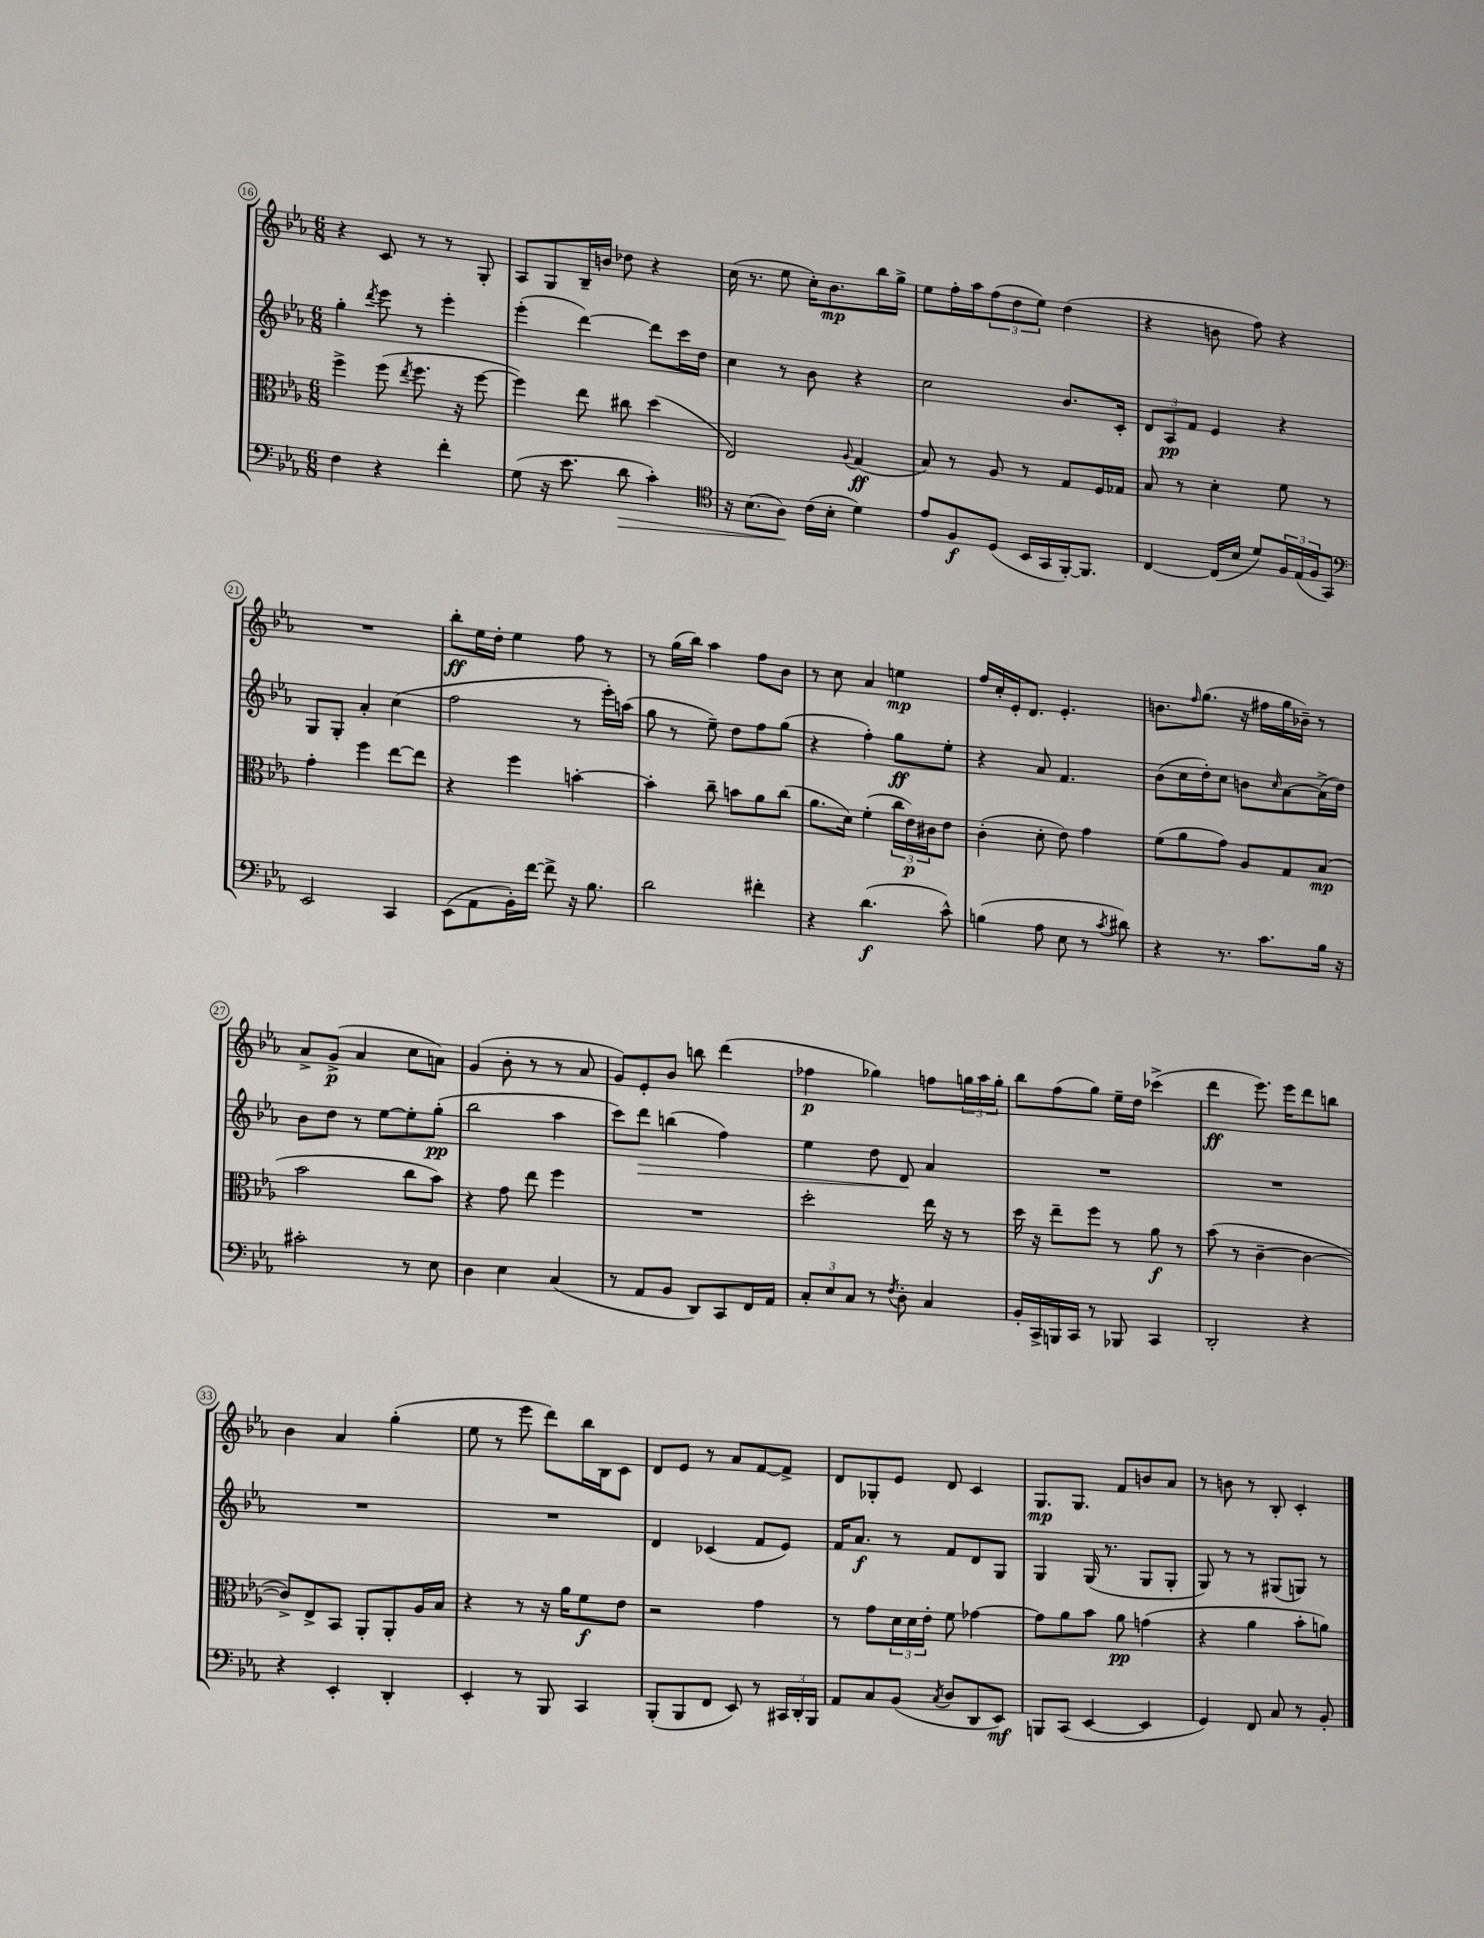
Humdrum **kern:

**kern	**dynam	**kern	**dynam	**kern	**dynam	**kern	**dynam
*part4	*part4	*part3	*part3	*part2	*part2	*part1	*part1
*staff4	*staff4	*staff3	*staff3	*staff2	*staff2	*staff1	*staff1
*clefF4	*	*clefC3	*	*clefG2	*	*clefG2	*
*k[b-e-a-]	*	*k[b-e-a-]	*	*k[b-e-a-]	*	*k[b-e-a-]	*
*M6/8	*	*M6/8	*	*M6/8	*	*M6/8	*
=16	=16	=16	=16	=16	=16	=16	=16
4F\	.	4ff^\	.	4gg'\	.	4r	.
.	.	.	.	8qddd/	.	.	.
4r	.	(8ff\	.	8eee-\	.	8c/	.
.	.	8qee-/	.	.	.	.	.
.	.	8.ff\	.	8r	.	8r	.
4f'\	.	.	.	4eee-'\	.	8r	.
.	.	16r	.	.	.	.	.
.	.	[8ff\	.	.	.	8G'/	.
=17	=17	=17	=17	=17	=17	=17	=17
(8G\	.	4ff\])	.	(4eee-'\	.	8A-/L	.
16r	.	.	.	.	.	8G/	.
8.e-\	.	.	.	.	.	.	.
.	.	8ee-\	.	[4ddd\)	.	16B-~/L	.
.	.	.	.	.	.	16bn/JJ	.
!	!LO:HP:b	!	!	!	!	!	!
8d\	>	8cc#X\	.	.	.	8dd-X\	.
4c'\)	.	(4dd\	.	8ddd\L]	.	4r	.
.	.	.	.	16ccc\L	.	.	.
.	.	.	.	16dd\JJ	.	.	.
=18	=18	=18	=18	=18	=18	=18	=18
*clefC4	*	*	*	*	*	*	*
16r	.	2E-/)	.	4cc\	.	(16cc\	.
(8.B-\L	.	.	.	.	.	8.r	.
8A-\J)	.	.	.	8r	.	8ee-\	.
(16c\LL	]	.	.	8b-\	.	16cc'\KL)	.
16B-'\JJ	.	.	.	.	.	8.b-\	mp
.	.	8qqA-/	.	.	.	.	.
4d\)	.	(4G/	ff	4r	.	.	.
.	.	.	.	.	.	16bb-\L	.
.	.	.	.	.	.	16gg^\JJ	.
=19	=19	=19	=19	=19	=19	=19	=19
8e-/L	.	8B-/)	.	2cc\	.	8ee-\L	.
8F/	f	8r	.	.	.	16ff'\L	.
.	.	.	.	.	.	16aa-\J	.
(8D/J	.	8A-/	.	.	.	(12ff\	.
.	.	.	.	.	.	12dd\	.
16BB-/LL	.	8r	.	.	.	.	.
.	.	.	.	.	.	12ee-\J)	.
16GG/	.	.	.	.	.	.	.
[16FF'/J)	.	8G/L	.	8.b-/L	.	(4dd\	.
8.FF/J]	.	.	.	.	.	.	.
.	.	16F/L	.	.	.	.	.
.	.	16G-X/JJ	.	16c'/Jk	.	.	.
=20	=20	=20	=20	=20	=20	=20	=20
[4C/	.	8B-/	.	12d/L	.	4r	.
.	.	.	.	12A-/	pp	.	.
.	.	8r	.	.	.	.	.
.	.	.	.	12f/J	.	.	.
(16C/LL]	.	4d'\	.	4e-/	.	8bn\	.
16B-/JJ	.	.	.	.	.	.	.
8d/L)	.	.	.	.	.	8ff\)	.
24F/L	.	8f\	.	4r	.	4r	.
(24E-/	.	.	.	.	.	.	.
24F/J	.	.	.	.	.	.	.
8GG/J)	.	8r	.	.	.	.	.
!!LO:LB:g=z
=21	=21	=21	=21	=21	=21	=21	=21
*clefF4	*	*	*	*	*	*	*
2EE-/	.	4g'\	.	8G/L	.	2.r	.
.	.	.	.	8G'/J	.	.	.
.	.	4ff\	.	4a-'/	.	.	.
4CC/	.	[8ee-\L	.	(4cc\	.	.	.
.	.	8ee-\J]	.	.	.	.	.
=22	=22	=22	=22	=22	=22	=22	=22
(8EE-\L	.	4r	.	2ff\	.	8bb-'\L	ff
8AA-\	.	.	.	.	.	16ee-\L	.
.	.	.	.	.	.	16dd'\JJ	.
16BB-'\L)	.	4ff\	.	.	.	4ee-\	.
[16f\JJ	.	.	.	.	.	.	.
8f^\]	.	.	.	.	.	.	.
16r	.	[4bn'\	.	8r	.	8ff\	.
8.B-\	.	.	.	.	.	.	.
.	.	.	.	16eee-'\LL)	.	8r	.
.	.	.	.	(16aan\JJ	.	.	.
=23	=23	=23	=23	=23	=23	=23	=23
2d\	.	4b'\]	.	8gg\	.	8r	.
.	.	.	.	8r	.	(16gg\LL	.
.	.	.	.	.	.	16bb-\JJ)	.
.	.	8cc~\	.	8ee-~\)	.	4aa-\	.
.	.	8bn\L	.	8dd\L	.	.	.
4f#X'\	.	8a-\	.	8ff\	.	8ff\L	.
.	.	(8cc\J	.	(8gg\J	.	8b-\J	.
=24	=24	=24	=24	=24	=24	=24	=24
4r	.	8.a-\L	.	4r	.	8r	.
.	.	.	.	.	.	8cc\	.
.	.	16d\Jk)	.	.	.	.	.
(4.d\	f	(4f'\	.	4ff'\)	.	4a-/	.
.	.	24cc\LL	.	8gg\L	ff	4een\	mp
.	.	24e-\)	p	.	.	.	.
.	.	24c#X\J	.	.	.	.	.
8c^^\)	.	8e-\J	.	8ee-'\J	.	.	.
=25	=25	=25	=25	=25	=25	=25	=25
(4Bn\	.	(4c'\	.	4r	.	16ff/LL	.
.	.	.	.	.	.	16cc'/	.
.	.	.	.	.	.	16e-'/J	.
.	.	.	.	.	.	8.d/J	.
8A-\	.	8d'\	.	8a-/	.	.	.
8E-\	.	8e-\)	.	4.f/	.	4.e-'/	.
8r	.	4g\	.	.	.	.	.
8qc/	.	.	.	.	.	.	.
8d#X\)	.	.	.	.	.	.	.
=26	=26	=26	=26	=26	=26	=26	=26
4r	.	(8f\L	.	(8b-\L	.	8.bn\L	.
.	.	8a-\	.	16cc\L	.	.	.
.	.	.	.	.	.	16qqff/	.
.	.	.	.	16dd'\J)	.	(8.gg\J	.
8.r	.	8g\J)	.	8cc\J	.	.	.
.	.	8A-/L	.	8bn\L	.	16r	.
8.c\L	.	.	.	.	.	16ff#X\LL	.
.	.	.	.	16qqcc/	.	.	.
.	.	8G/	.	[8a-\	.	16gg\	.
.	.	.	.	.	.	16b-X~\JJ)	.
16B-\Jk	.	(8B-/J	mp	(16a-^\L]	.	8r	.
16r	.	.	.	16dd\JJ)	.	.	.
!!LO:LB:g=z
=27	=27	=27	=27	=27	=27	=27	=27
2c#X'\	.	2b-\	.	8b-\L	.	8a-^/L	.
.	.	.	.	8dd\J	.	(8g^/J	p
.	.	.	.	8r	.	4a-/	.
.	.	.	.	[8ee-\L	.	.	.
8r	.	8cc\L	.	8ee-'\]	.	8cc\L	.
8E-\	.	8b-\J)	.	(8gg'\J	pp	8an\J)	.
=28	=28	=28	=28	=28	=28	=28	=28
4D\	.	4r	.	2bb-\	.	(4g/	.
4E-\	.	8g\	.	.	.	8b-'\	.
.	.	8ee-\	.	.	.	8r	.
(4C/	.	4ff\	.	4aa-\	.	8r	.
.	.	.	.	.	.	8a-/	.
=29	=29	=29	=29	=29	=29	=29	=29
8r	.	2.r	.	8ccc\L)	.	8g/L)	.
!	!	!	!	!	!LO:HP:b	!	!
8AA-/L	.	.	.	8ddd\J	>	8e-'/	.
8BB-/J	.	.	.	(4bbn\	.	8b-/J	.
8DD/L)	.	.	.	.	.	8bbn\	.
8CC/	.	.	.	4ff\)	.	(4ddd\	.
16FF/L	.	.	.	.	.	.	.
16AA-/JJ	.	.	.	.	.	.	.
=30	=30	=30	=30	=30	=30	=30	=30
12C'/L	.	2dd'\	.	4ee-\	.	4ff-X\	p
12E-/	.	.	.	.	.	.	.
12C/J	.	.	.	.	.	.	.
8r	.	.	.	8dd\	.	4gg-X\)	.
8qF/	.	.	.	.	.	.	.
8D'\	.	.	.	8d/	.	.	.
4C/	.	16ee-\	.	4a-/	]	8ffn\L	.
.	.	16r	.	.	.	.	.
.	.	8r	.	.	.	24ggn\L	.
.	.	.	.	.	.	24aa-\	.
.	.	.	.	.	.	24gg'\JJ	.
=31	=31	=31	=31	=31	=31	=31	=31
16BB-'/LL	.	16dd\	.	2.r	.	8bb-\L	.
16CC^/	.	16r	.	.	.	.	.
16BBBn/	.	8ee-~\L	.	.	.	(8ff\	.
16CC/JJ	.	.	.	.	.	.	.
8r	.	8ff\J	.	.	.	8gg\J)	.
8BBB-X/	.	8r	.	.	.	16ee-~\LL	.
.	.	.	.	.	.	16dd\JJ	.
4CC/	.	8a-\	f	.	.	(4ccc-X^\	.
.	.	8r	.	.	.	.	.
=32	=32	=32	=32	=32	=32	=32	=32
2DD'/	.	(8b-\	.	2.r	.	4ddd\	ff
.	.	8r	.	.	.	.	.
.	.	[4c~\	.	.	.	8.eee-\)	.
.	.	.	.	.	.	16eee-\KL	.
4r	.	4c\_	.	.	.	8ddd\	.
.	.	.	.	.	.	8bbn\J	.
!!LO:LB:g=z
=33	=33	=33	=33	=33	=33	=33	=33
4r	.	8c^/L])	.	2.r	.	4b-\	.
.	.	8E-^/	.	.	.	.	.
4EE-'/	.	8BB-/J	.	.	.	4a-/	.
.	.	8AA-'/L	.	.	.	.	.
4DD'/	.	8AA-'/	.	.	.	(4gg'\	.
.	.	16A-/L	.	.	.	.	.
.	.	16B-/JJ	.	.	.	.	.
=34	=34	=34	=34	=34	=34	=34	=34
4EE-'/	.	4r	.	2.r	.	8ee-\	.
.	.	.	.	.	.	8r	.
8r	.	8r	.	.	.	8eee-\	.
8BBB-/	.	16r	.	.	.	8ddd\L)	.
.	.	16a-\KL	.	.	.	.	.
4CC/	.	8f\	f	.	.	16bb-\L	.
.	.	.	.	.	.	16B-\J	.
.	.	8e-\J	.	.	.	8c\J	.
=35	=35	=35	=35	=35	=35	=35	=35
(8BBB-'/L	.	2r	.	4d/	.	8d/L	.
8BBB-/	.	.	.	.	.	8e-/J	.
8FF/J	.	.	.	(4c-X/	.	8r	.
8EE-/)	.	.	.	.	.	8a-/L	.
8r	.	4g\	.	8f/L	.	[8f/	.
24CC#X/LL	.	.	.	8e-/J)	.	8f^/J]	.
24DD'/	.	.	.	.	.	.	.
24BBB-/JJ	.	.	.	.	.	.	.
=36	=36	=36	=36	=36	=36	=36	=36
8AA-/L	.	8r	.	16f/KL	.	8d/L	.
.	.	.	.	8.a-/J	f	.	.
8C/	.	8g\L	.	.	.	8G-X'/	.
(8BB-/J	.	24d\L	.	8r	.	8e-/J	.
.	.	24d\	.	.	.	.	.
.	.	24e-'\JJ	.	.	.	.	.
8qC/	.	.	.	.	.	.	.
8D/L	.	8f\	.	8f/L	.	8d/	.
8DD/	.	[4g-X\	.	8d/	.	4c/	.
8EE-/J)	mf	.	.	8G/J	.	.	.
=37	=37	=37	=37	=37	=37	=37	=37
8BBBn/L	.	8g-\L]	.	4G/	.	8.G/L	mp
(8CC/J	.	8a-\	.	.	.	.	.
.	.	.	.	.	.	8.G/J	.
[4EE-/	.	8b-\J	.	(16G/	.	.	.
.	.	.	.	8.r	.	.	.
.	.	8a-\	pp	.	.	8f/L	.
4EE-/]	.	(4gn\	.	8G/L	.	8bn/	.
.	.	.	.	8G'/J	.	8a-/J	.
=38	=38	=38	=38	=38	=38	=38	=38
4GG/)	.	4r	.	8G/)	.	8r	.
.	.	.	.	8r	.	8bn\	.
8FF/	.	4a-\	.	8r	.	8r	.
8C/	.	.	.	(8G#X/L	.	8B-'/	.
8r	.	8b-'\L	.	8Gn/J)	.	4c'/	.
8BB-'/	.	8an\J)	.	8r	.	.	.
==	==	==	==	==	==	==	==
*-	*-	*-	*-	*-	*-	*-	*-
